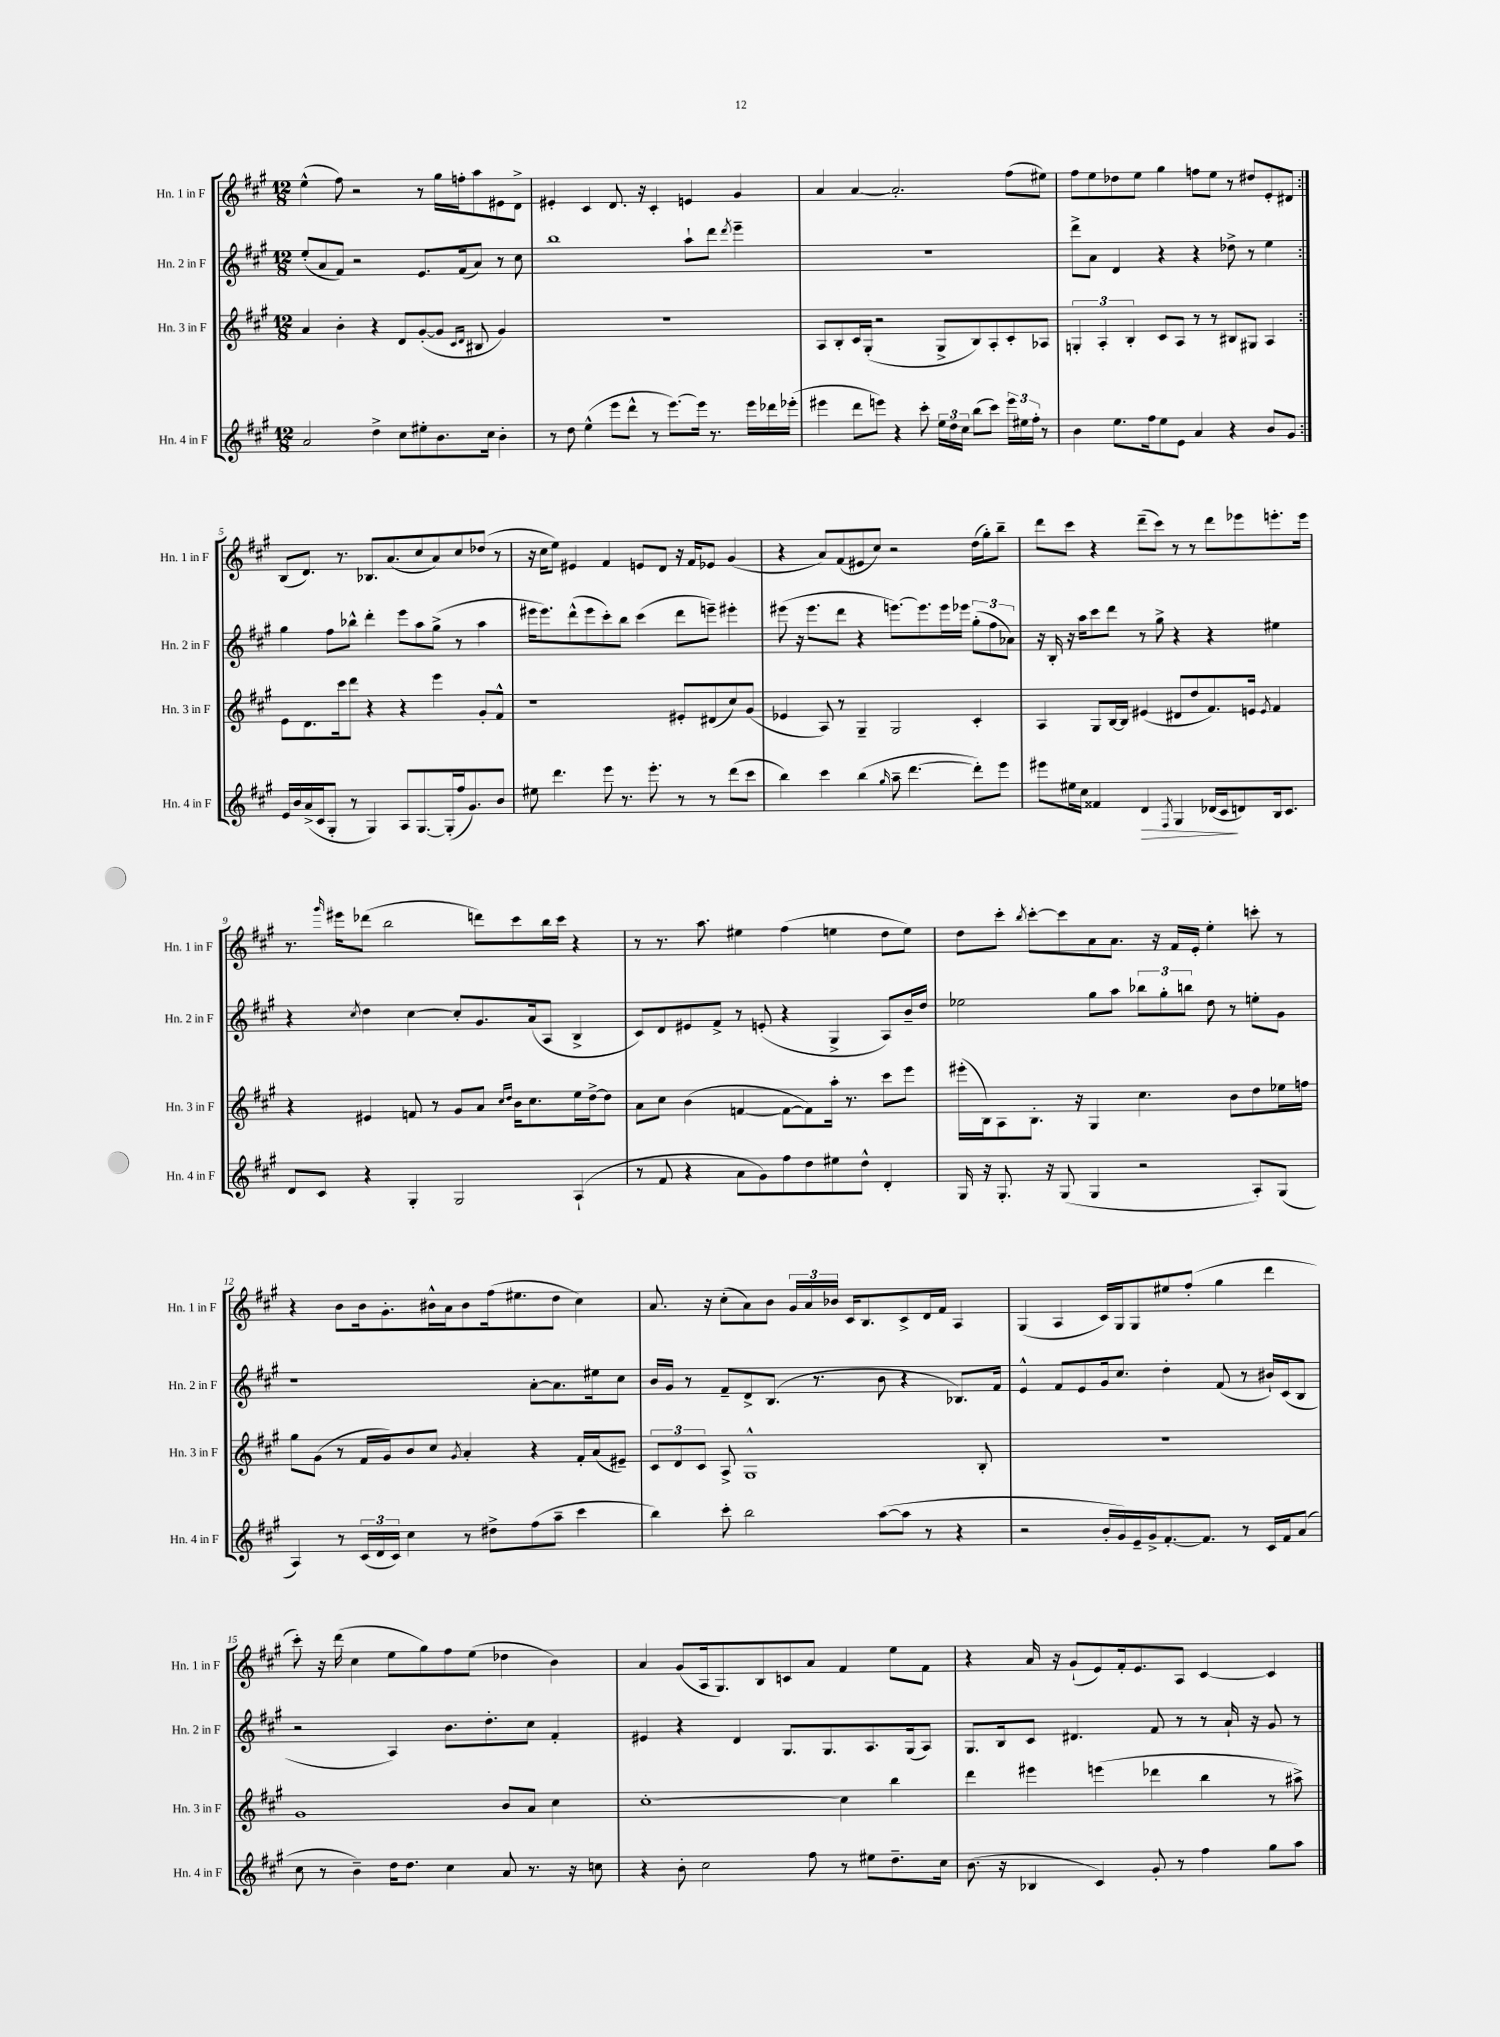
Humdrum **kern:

**kern	**kern	**kern	**kern
*staff4	*staff3	*staff2	*staff1
*clefG2	*clefG2	*clefG2	*clefG2
*k[f#c#g#]	*k[f#c#g#]	*k[f#c#g#]	*k[f#c#g#]
*M12/8	*M12/8	*M12/8	*M12/8
2a	4a	(8ee'	(4ee^^
.	.	8a	.
.	4b'	8f#)	8ff#)
.	.	2r	2r
4dd^	4r	.	.
8cc#	8d	.	.
8ee#'	([8g#'	8.e	8r
8.b	8g#]	.	16gg#
.	.	(16f#	16ff'
.	16qqc#	.	.
.	16qqd	.	.
.	8B#	8a)	8aa
16cc#	.	.	.
4b'	4g#)	8r	8e#
.	.	8cc#	8d^
=	=	=	=
8r	1.r	1bb	4e#'
8dd	.	.	.
(4ee^^	.	.	4c#
8eee	.	.	8.d
8ddd^^	.	.	.
.	.	.	16r
8r	.	.	4c#'
[8.eee)	.	.	.
.	.	8aa`	4e
16eee]	.	.	.
8.r	.	8ddd	.
.	.	8qddd	.
.	.	4eee~	4g#
16eee	.	.	.
16ddd-	.	.	.
(16eee-'	.	.	.
=	=	=	=
4eee#	8A	1.r	4a
.	8B'	.	.
8ddd	16c#	.	[4a
.	(16G#'	.	.
8eee)	2r	.	.
4r	.	.	2.a']
8ccc#'	.	.	.
24ee	8G#^	.	.
24dd	.	.	.
24cc#	.	.	.
(8bb	8B)	.	.
8ccc#)	8A'	.	.
24eee	8c#'	.	(8ff#
24ee#	.	.	.
24ff#'	.	.	.
8r	8A-	.	8ee#)
=	=	=	=
4b	6G'	8ddd^	8ff#
.	.	8a	8ee
.	6A'	.	.
8.ee	.	4d	8dd-
.	6B'	.	.
.	.	.	8ee
16ff#	.	.	.
8ee	8c#	4r	4gg#
8e	8A	.	.
4a	8r	4r	8ff
.	8r	.	8ee
4r	8B#	8dd-^	8r
.	8G#	8r	8dd#
8b	4A	4ee	8e'
8g#	.	.	8d#
=:|!	=:|!	=:|!	=:|!
16e	8e	4gg#	(8B
16b	.	.	.
(16a^	8.d	.	8.d)
16c#	.	.	.
8G#'	.	8ff#	.
.	16ccc#	.	8.r
8r	8ddd	8bb-^^	.
4G#)	4r	4ddd'	8.B-
.	.	.	(8.a
8A	4r	8eee	.
[8.G#	.	8aa	8cc#
.	4eee	(8gg#^	8a)
(16G#']	.	.	.
16ff#	.	8r	8cc#
8.g#)	.	.	.
.	8g#'	4aa	(8dd-
8b	8f#^^	.	8r
=	=	=	=
8ee#	1r	16eee#	16r
.	.	8.eee#)	16cc#
4.ddd	.	.	8ee)
.	.	(8ddd^^	4e#
.	.	8eee#	.
8eee	.	8ccc#')	4f#
8.r	.	8bb	.
.	.	(4ccc#	8e
8.eee'	.	.	.
.	.	.	8d
8r	8e#'	8ddd	16r
.	.	.	16f#
8r	(8d#	8eee~)	8e-
(8ddd	8cc#)	4eee#'	(4g#
8ccc#	(8g#	.	.
=	=	=	=
4bb)	4e-	(8eee#	4r
.	.	16r	.
.	.	8.eee#	.
4ccc#	8A)	.	8a)
.	8r	8ddd	(8f#
(4bb	4G#~	4r	8e#
.	.	.	8cc#)
16qqgg#	.	.	.
8aa~	2G#	[8.eee)	2r
[4.ddd	.	.	.
.	.	8.eee]	.
.	.	16eee	.
.	.	16eee-	.
8ddd'])	4c#'	(12gg#'	(16dd
.	.	.	16gg#')
.	.	12ff#	.
8eee	.	.	8bb~
.	.	12a-)	.
=	=	=	=
8eee#	4A	16r	8ddd
.	.	16B'	.
16ee#	.	16r	8ccc#
16cc#	.	16aa	.
4f##	8G#	8ccc#	4r
.	[16B	8ddd	.
.	16B]	.	.
4d	(4e#	8r	(8ddd~
.	.	8gg#^	8ccc#)
8qF#	.	.	.
4G#	8d#	4r	8r
.	8dd	.	8r
(16d-	8.f#)	4r	8ddd
16c#	.	.	.
8d)	.	.	8eee-
.	16e	.	.
.	8qe	.	.
16B	4f#	4ee#	8.eee'
8.c#	.	.	.
.	.	.	16eee
=	=	=	=
8d	4r	4r	8.r
8c#	.	.	.
.	.	.	16qqggg#
.	.	.	16eee#
.	.	8qcc#	.
4r	4e#	4dd	(8ddd-
.	.	.	2bb
4G#'	8f	[4cc#	.
.	8r	.	.
2G#	8g#	8cc#']	.
.	8a	8.g#	8ddd)
.	16qqcc#	.	.
.	16qqdd	.	.
.	16b	.	8ccc#
.	8.cc#	(16a	.
.	.	8A	16bb
.	.	.	16ccc#
(4A`	16ee	4B^	4r
.	[16dd^	.	.
.	8dd]	.	.
=	=	=	=
8r	8a	8c#)	8r
8f#	8cc#	8d	8.r
4r	(4b	8e#	.
.	.	.	8.aa
.	.	8f#^	.
8a	[4f	8r	4ee#
8g#)	.	(8e'	.
8ff#	8f_	4r	(4ff#
8dd	8f])	.	.
8ee#	16aa'	4G#^	4ee
.	8.r	.	.
8dd^^	.	.	.
4d'	8ccc#	8A)	8dd
.	8eee	16b~	8ee)
.	.	16dd	.
=	=	=	=
16G#	(16eee#'	2ee-	8dd
16r	16B)	.	.
8.G#'	8A	.	8ccc#'
.	.	.	8qbb
.	8.B'	.	[8ccc#'
16r	.	.	.
(8G#	.	.	8ccc#]
.	16r	.	.
4G#	4G#	8gg#	8a
.	.	8aa	8.a
2r	4.cc#	12bb-	.
.	.	.	16r
.	.	12gg#'	.
.	.	.	16f#
.	.	12bb	.
.	.	.	16e'
.	.	8dd	4ee'
.	8b	8r	.
8A')	8dd	8ee'	8ccc'
(8G#	16ee-	8g#	8r
.	16ff	.	.
=	=	=	=
4A)	8gg#	1r	4r
.	(8g#	.	.
8r	8r	.	8b
(24c#	16f#	.	16b
24d	.	.	.
.	16g#)	.	8.g#'
24c#)	.	.	.
4cc#	8b	.	.
.	8cc#	.	16b#^^
.	.	.	16a
.	8qg#	.	.
8r	4a'	.	8b#
8dd#^	.	.	(16ff#
.	.	.	8.ee#
(8ff#	4r	[8a'	.
8aa~	.	8.a]	8dd
4ccc#	16f#'	.	4cc#)
.	(16a	16ee#	.
.	8e#~)	8cc#	.
=	=	=	=
4bb)	12c#	16b	8.a
.	.	16g#	.
.	12d	.	.
.	.	8r	.
.	12c#	.	.
.	.	.	16r
8ccc#'	8A^	8f#~	(8cc#'
2bb	1G#^^	8d^	8a)
.	.	(8.B	8b
.	.	.	24g#
.	.	.	24a
.	.	8.r	.
.	.	.	24b-
.	.	.	16c#
.	.	.	8.B
([8aa	.	8b	.
8aa]	.	4r	8c#^
8r	.	.	16d
.	.	.	16f#
4r	.	8.B-)	4A
.	8B'	.	.
.	.	16f#	.
=	=	=	=
2r	1.r	4e^^	(4G#
.	.	8f#	4A
.	.	8e	.
16b'	.	16g#	16c#)
16g#)	.	8.cc#	16G#
16e~	.	.	8G#
16g#^	.	.	.
[8.f#'	.	4dd'	8ee#
.	.	.	(8ff#'
8.f#]	.	.	.
.	.	(8f#	4gg#
8r	.	8r	.
16c#	.	16b#`)	4ddd
16f#	.	(16c#	.
(8a	.	8B	.
=	=	=	=
8cc#	1g#	2r	8ccc#')
8r	.	.	16r
.	.	.	(16ddd
4b~)	.	.	4cc#
16dd	.	4A)	8ee
8.dd	.	.	.
.	.	.	8gg#)
4cc#	.	8.b	8ff#
.	.	.	(8ee
.	.	8.dd'	.
8a	8b	.	4dd-
8.r	8a	8cc#	.
.	4cc#	4f#'	4b)
16r	.	.	.
8cc	.	.	.
=	=	=	=
4r	[1cc#'	4e#	4a
8b'	.	4r	(8g#
2cc#	.	.	16A
.	.	.	8.G#)
.	.	4d	.
.	.	.	8B
.	.	8.G#	8c
8ff#	.	.	8a
.	.	8.G#	.
8r	4cc#]	.	4f#
8ee#	.	8.A	.
8.dd~	4bb	.	8ee
.	.	(16G#	.
.	.	8A)	8f#
16cc#	.	.	.
=	=	=	=
(8.b	4ddd	8.G#	4r
16r	.	16B	.
4B-	4eee#	8c#	16a
.	.	.	16r
.	.	4.d#	(8g#`
4c#)	(4eee	.	8e)
.	.	.	16f#'
.	.	.	8.e
8g#'	4ddd-	8f#	.
8r	.	8r	8A
4ff#	4bb	8r	[4c#
.	.	16a`	.
.	.	16r	.
8gg#	8r	8g#	4c#]
8aa	8aa#^)	8r	.
==	==	==	==
*-	*-	*-	*-
